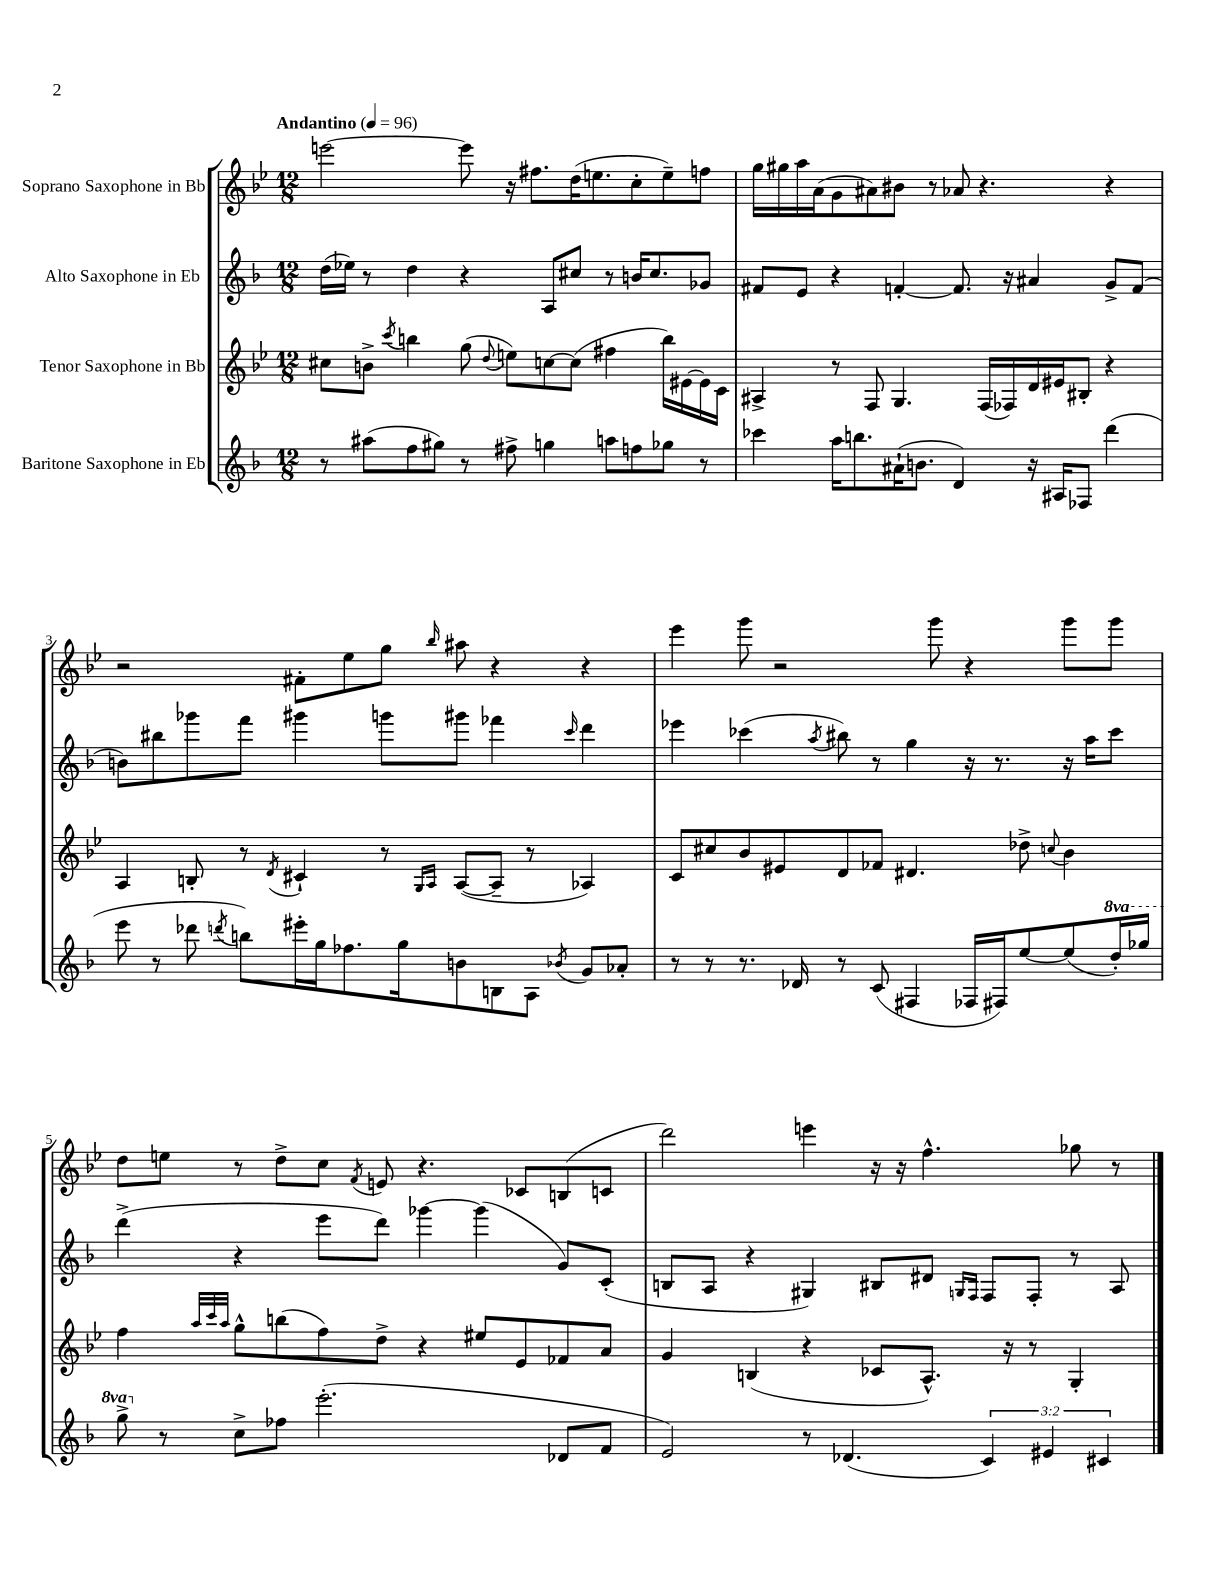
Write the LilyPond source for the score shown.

<<
\new StaffGroup <<
\new Staff = "s0" \with { instrumentName = "Soprano Saxophone in Bb" } {
    \clef treble \key bes \major \numericTimeSignature \time 12/8 \tempo "Andantino" 4 = 96
    \autoBeamOff e'''2~ e'''8 r16 fis''8.[ d''16( e''8. c''8-. e''8--) f''8] |
    g''16[ gis''16 a''16 a'16( g'8 ais'8) bis'8] r8 aes'8 r4. r4 |
    r2 fis'8[-. ees''8 g''8] \grace { bes''16 } ais''8 r4 r4 |
    ees'''4 g'''8 r2 g'''8 r4 g'''8[ g'''8] |
    d''8[ e''8] r8 d''8[-> c''8] \acciaccatura { f'8 } e'8 r4. ces'8[ b8( c'8] |
    d'''2) e'''4 r16 r16 f''4.-^ ges''8 r8 \bar "|." |
}
\new Staff = "s1" \with { instrumentName = "Alto Saxophone in Eb" } {
    \clef treble \key f \major \numericTimeSignature \time 12/8
    \autoBeamOff d''16[( ees''16]) r8 d''4 r4 a8[ cis''8] r8 b'16[ cis''8. ges'8] |
    fis'8[ e'8] r4 f'4~-. f'8. r16 ais'4 g'8[-> f'8]( |
    b'8[) bis''8 ges'''8 f'''8] gis'''4 g'''8[ gis'''8] fes'''4 \grace { c'''16 } d'''4 |
    ees'''4 ces'''4( \acciaccatura { a''8 } bis''8) r8 g''4 r16 r8. r16 a''16[ ces'''8] |
    d'''4->( r4 e'''8[ d'''8]) ges'''4~ ges'''4( g'8[) c'8]-.( |
    b8[ a8] r4 gis4) bis8[ dis'8] \grace { g16[ f16] } f8[ f8]-. r8 a8 \bar "|." |
}
\new Staff = "s2" \with { instrumentName = "Tenor Saxophone in Bb" } {
    \clef treble \key bes \major \numericTimeSignature \time 12/8
    \autoBeamOff cis''8[ b'8]-> \acciaccatura { c'''8 } b''4 g''8( \appoggiatura { d''8 } e''8[) c''8~ c''8]( fis''4 b''16[) eis'16~ eis'16 c'16] |
    ais4-> r8 f8 g4. f16[( fes16) d'16 eis'16 bis8]-. r4 |
    a4 b8-. r8 \acciaccatura { d'8 } cis'4-! r8 \grace { g16[ a16] } a8[~( a8]-- r8 aes4) |
    c'8[ cis''8 bes'8 eis'8 d'8 fes'8] dis'4. des''8-> \appoggiatura { c''8 } bes'4 |
    f''4 \grace { a''32[ c'''32 a''32] } g''8[-^ b''8( f''8) d''8]-> r4 eis''8[ ees'8 fes'8 a'8] |
    g'4 b4( r4 ces'8[ a8.]-^) r16 r8 g4-. \bar "|." |
}
\new Staff = "s3" \with { instrumentName = "Baritone Saxophone in Eb" } {
    \clef treble \key f \major \numericTimeSignature \time 12/8 \override Staff.TupletNumber.text = #tuplet-number::calc-fraction-text \set Staff.ottavationMarkups = #ottavation-simple-ordinals
    \autoBeamOff r8 ais''8[( f''8 gis''8]) r8 fis''8-> g''4 a''8[ f''8 ges''8] r8 |
    ces'''4 a''16[ b''8. ais'16-!( b'8.] d'4) r16 ais16[ fes8] d'''4( |
    e'''8 r8 des'''8 \acciaccatura { d'''8 } b''8[) eis'''16-. g''16 fes''8. g''16 b'8 b8 a8] \acciaccatura { bes'8 } g'8[ aes'8]-. |
    r8 r8 r8. des'16 r8 c'8( fis4 fes16[ fis16) e''8~ e''8( \ottava #1 d'''16-.) ges'''16] |
    g'''8-> \ottava #0 r8 c''8[-> fes''8] e'''2.-.( des'8[ f'8] |
    e'2) r8 des'4.( \tuplet 3/2 { c'4) eis'4 cis'4 } \bar "|." |
}
>>
>>
